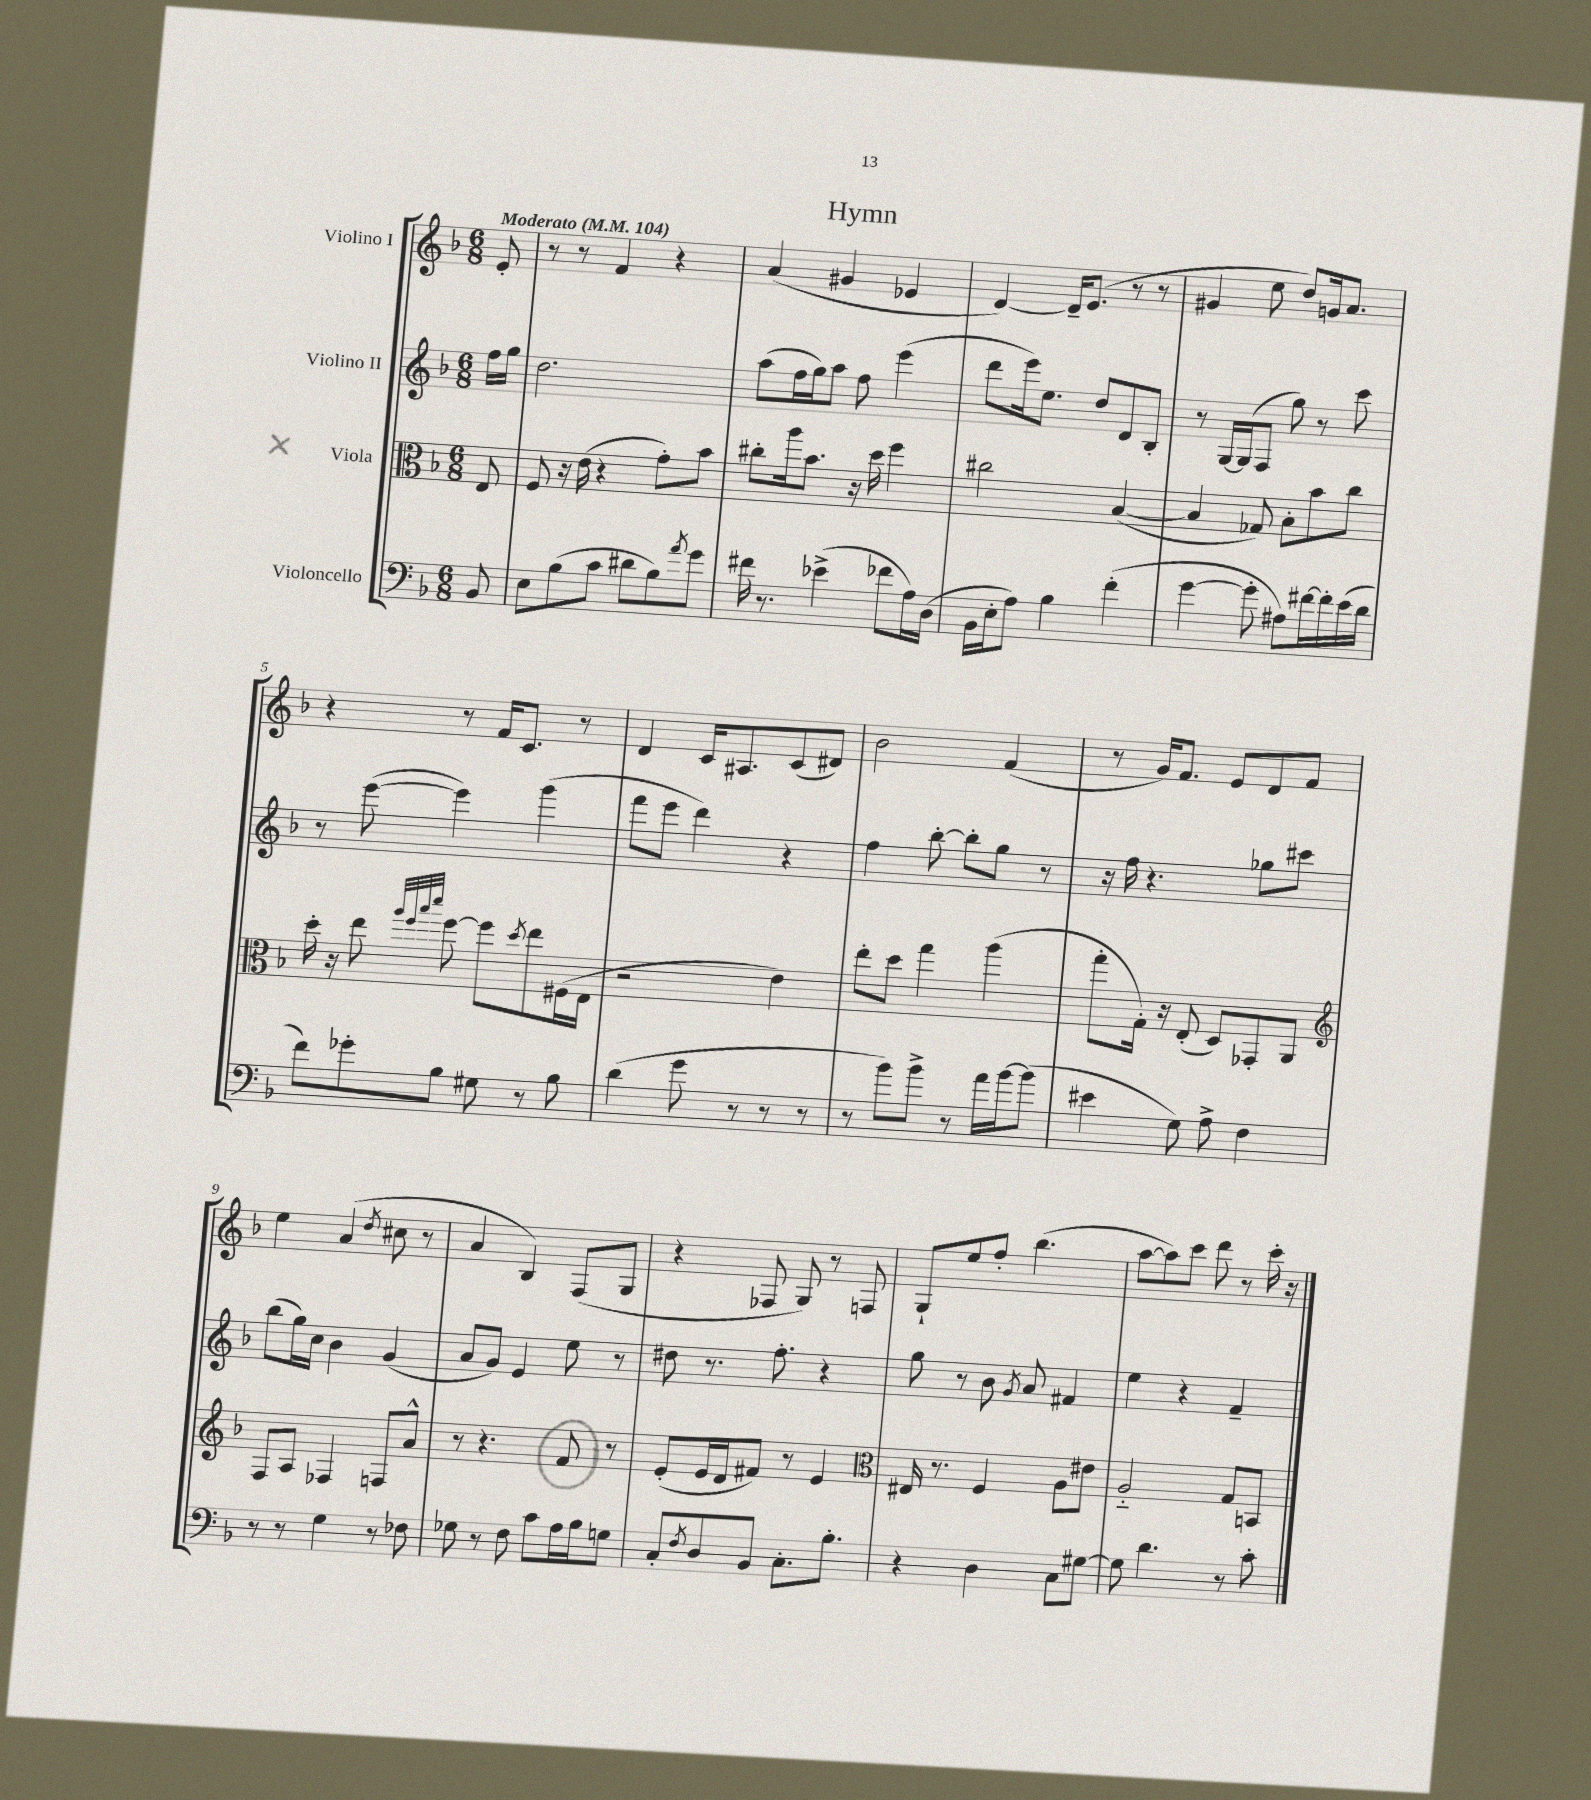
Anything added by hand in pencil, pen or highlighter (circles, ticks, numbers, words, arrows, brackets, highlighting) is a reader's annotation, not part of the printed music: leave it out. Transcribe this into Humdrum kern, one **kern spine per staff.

**kern	**kern	**kern	**kern
*staff4	*staff3	*staff2	*staff1
*clefF4	*clefC3	*clefG2	*clefG2
*k[b-]	*k[b-]	*k[b-]	*k[b-]
*M6/8	*M6/8	*M6/8	*M6/8
*MM104	*MM104	*MM104	*MM104
8BB-/	8E/	16ff\LL	8e'/
.	.	16gg\JJ	.
=	=	=	=
8E\L	8F/	2.dd\	8r
(8B-\	16r	.	8r
.	(16e\	.	.
8c\J	4r	.	4f/
8d#\L	.	.	.
8B-\)	8g'\L)	.	4r
8qa/	.	.	.
8g\J	8b-\J	.	.
=	=	=	=
16f#\	8cc#'\L	(8aa\L	(4a/
8.r	.	.	.
.	16aa\k	16ff\L	.
.	8.b-\J	16gg\J)	.
(4e-^\	.	8aa\J	4g#/
.	16r	8ff\	.
.	16dd\	.	.
8f-\L	4ff\	(4eee\	4e-/
16A\L)	.	.	.
(16D\JJ	.	.	.
=	=	=	=
16BB-\LL	2cc#\	8ddd\L	[4d/)
16E'\J	.	.	.
8A\J)	.	16eee\k)	.
.	.	8.ee\J	.
4B-\	.	.	16d~/]LK
.	.	.	(8.e/J
.	.	8dd/L	.
(4f'\	([4B-/	8d/	8r
.	.	8B-'/J	8r
=	=	=	=
[4g\	4B-/]	8r	4g#/
.	.	[16G/LL	.
.	.	(16G/]J	.
8g'\]	8G-/)	8F/J	8ee\
8A#\L)	8B-'\L	8gg\)	8dd/L)
[16f#\L	8b-\	8r	16g/k
16f#'\]	.	.	8.a/J
(16e\	8cc\J	8ccc\	.
16d\JJ	.	.	.
=	=	=	=
8f\L)	16dd'\	8r	4r
.	16r	.	.
8g-'\	8ee\	([8eee\	.
.	32qqaa/LLL	.	.
.	32qqff/	.	.
.	32qqbb-/	.	.
.	32qqddd/JJJ	.	.
8B-\J	[8ff\	4eee\])	8r
8G#\	8ff\]L	.	16f/LK
.	.	.	8.c/J
.	8qdd/	.	.
8r	8ee\	(4ggg\	.
8B-\	(16F#\L	.	8r
.	16E\JJ	.	.
=	=	=	=
(4d\	2r	8fff\L	4d/
.	.	8eee\J	.
8g\	.	4ddd\)	16c/LK
.	.	.	8.A#/
8r	.	.	.
8r	4e\)	4r	(8c/
8r	.	.	8d#/J)
=	=	=	=
8r	8ee'\L	4ff\	2b-\
8b-\L)	8dd\J	.	.
8b-^\J	4gg\	[8bb-'\	.
8r	.	8bb-'\]L	.
16a\LL	(4aa\	8gg\J	(4f/
[16b-\J	.	.	.
(8b-\]J	.	8r	.
=	=	=	=
4e#\	8gg'\L	16r	8r
.	.	16ff\	.
.	16G'\Jk)	4.r	16g/LK)
.	16r	.	8.f/J
8G\)	(8E'/	.	.
8A^\	8D/L)	.	8e/L
4F\	8GG-'/	8gg-\L	8d/
.	8AA/J	8ccc#\J	8f/J
=	=	=	=
*	*clefG2	*	*
8r	8F/L	(8bb-\L	4ee\
8r	8A/J	16gg\L)	.
.	.	16cc\JJ	.
4G\	4F-/	4b-\	(4a/
.	.	.	8qdd/
8r	8F/L	(4g/	8cc#\
8F-\	8a^^/J	.	8r
=	=	=	=
8G-\	8r	8a/L	4a/
8r	4.r	8g/J)	.
8F\	.	4e/	4B-/)
8c\L	.	.	.
16A\L	8f/	8ee\	(8F/L
16B-\J	.	.	.
8G\J	8r	8r	8G/J
=	=	=	=
8C'/L	(8e'/L	8dd#\	4r
8qF/	.	.	.
8D/	16e/L	8.r	.
.	16d/J	.	.
8BB-/J	8f#/J)	.	8F-/
.	.	8.ff'\	.
8.C'\L	8r	.	8G/)
.	4e/	4r	8r
8.B-'\J	.	.	.
.	.	.	8F/
=	=	=	=
*	*clefC3	*	*
4r	16E#/	8gg\	8G`/L
.	8.r	.	.
.	.	8r	8ee/
4D\	4F/	8b-\	8ff'/J
.	.	8qg/	.
.	.	8a/	(4.bb-\
8C\L	8A\L	4f#/	.
[8G#\J	8e#\J	.	.
=	=	=	=
8G#\]	2A'~/	4ee\	[8aa\L
4.d\	.	.	8aa\])
.	.	4r	8ccc\J
.	.	.	8ddd\
8r	8G/L	4f~/	8r
8c'\	8BB/J	.	16ccc'\
.	.	.	16r
==	==	==	==
*-	*-	*-	*-
